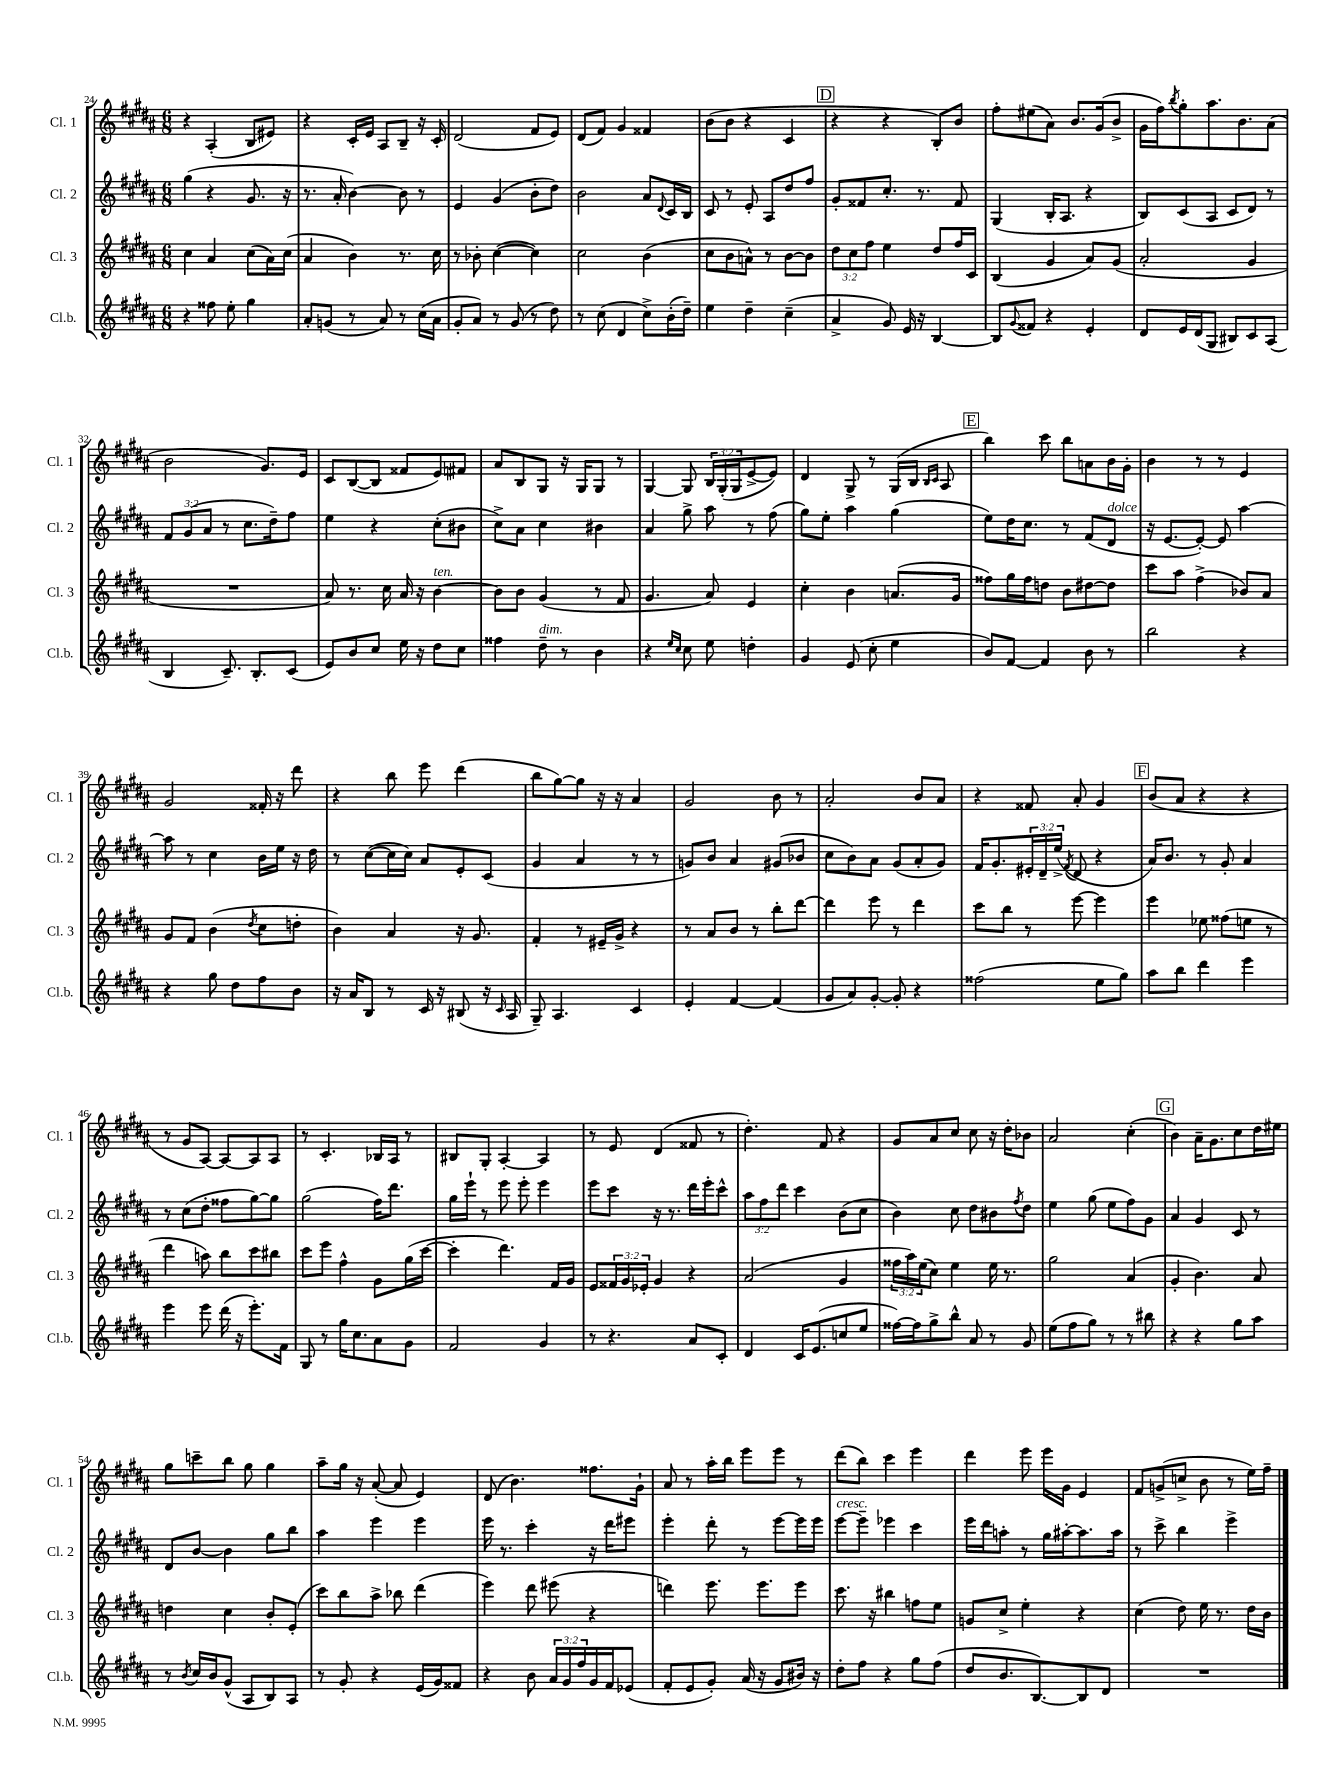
<<
\new StaffGroup <<
\new Staff = "s0" \with { instrumentName = "Cl. 1" shortInstrumentName = "Cl. 1" } {
    \clef treble \key b \major \numericTimeSignature \time 6/8 \override Staff.TupletNumber.text = #tuplet-number::calc-fraction-text
    r4 ais4-.( b8 eis'8) |
    r4 cis'16-. e'16 ais8 b8-- r16 cis'16-. |
    dis'2( fis'8 e'8) |
    dis'8( fis'8) gis'4 fisis'4 |
    b'8( b'8 r4 cis'4 |
    \mark \markup { \box "D" } r4 r4 b8-.) b'8 |
    fis''8-. eis''8( ais'8) b'8. gis'16( b'8-> |
    gis'16 fis''16) \acciaccatura { b''8 } gis''8-. ais''8. b'8. ais'8( |
    b'2 gis'8.) e'16 |
    cis'8 b8~( b8 fisis'8 e'8) fis'8 |
    ais'8 b8 gis8 r16 gis16 gis8 r8 |
    gis4~ gis8 \tuplet 3/2 { b16 gis16-.( gis16 } e'8~-> e'8) |
    dis'4 gis8-> r8 gis16( b16 \grace { b16 cis'16 } ais8 |
    \mark \markup { \box "E" } b''4) cis'''8 b''8 a'8 b'16 gis'16-. |
    b'4 r8 r8 e'4 |
    gis'2 fisis'16-. r16 dis'''8 |
    r4 b''8 e'''8 dis'''4( |
    b''8 gis''8~) gis''8 r16 r16 ais'4 |
    gis'2 b'8 r8 |
    ais'2-. b'8 ais'8 |
    r4 fisis'8 ais'8-. gis'4 |
    \mark \markup { \box "F" } b'8( ais'8 r4 r4 |
    r8 gis'8 ais8~) ais8~ ais8 ais8 |
    r8 cis'4.-. bes16 ais16 r8 |
    bis8 gis8-. ais4~-. ais4 |
    r8 e'8 dis'4( fisis'8 r8 |
    dis''4.-.) fis'8 r4 |
    gis'8 ais'8 cis''8 cis''8 r16 dis''16-. bes'8 |
    ais'2 cis''4-.( |
    \mark \markup { \box "G" } b'4) ais'16-- gis'8. cis''8 dis''16 eis''16 |
    gis''8 c'''8-- b''8 gis''8 gis''4 |
    ais''8-- gis''16 r16 ais'8~-.( ais'8 e'4) |
    dis'8( b'4.) fisis''8. gis'16-! |
    ais'8 r8 ais''16-. b''16 e'''8 e'''8 r8 |
    dis'''8( b''8) cis'''4 e'''4 |
    dis'''4 e'''8 e'''16 gis'16 e'4 |
    fis'8 g'8->( c''8-> b'8 r8 e''16) fis''16-- \bar "|." |
}
\new Staff = "s1" \with { instrumentName = "Cl. 2" shortInstrumentName = "Cl. 2" } {
    \clef treble \key b \major \numericTimeSignature \time 6/8 \override Staff.TupletNumber.text = #tuplet-number::calc-fraction-text
    gis''4( r4 gis'8. r16 |
    r8. ais'16-. b'4~) b'8 r8 |
    e'4 gis'4( b'8-. dis''8) |
    b'2 ais'8 \appoggiatura { dis'8 } cis'16 b16 |
    cis'8 r8 e'8-. ais8 dis''8 fis''8 |
    \mark \markup { \box "D" } gis'8-. fisis'8 cis''8.-. r8. fisis'8 |
    gis4( b16-. ais8. r4 |
    b8) cis'8( ais8 cis'8 dis'8) r8 |
    \tuplet 3/2 { fis'8 gis'8( ais'8 } r8 cis''8. dis''16--) fis''8 |
    e''4 r4 cis''8-.( bis'8 |
    cis''8->) ais'8 cis''4 bis'4 |
    ais'4 gis''8-> ais''8 r8 fis''8( |
    gis''8) e''8-. ais''4 gis''4( |
    \mark \markup { \box "E" } e''8) dis''16 cis''8. r8 fis'8( dis'8^\markup { \italic "dolce" } |
    r16 e'8.~ e'8~-.) e'8 ais''4~ |
    ais''8 r8 cis''4 b'16 e''16 r16 dis''16 |
    r8 cis''8~( cis''16 cis''16) ais'8 e'8-. cis'8( |
    gis'4 ais'4 r8 r8 |
    g'8) b'8 ais'4 gis'8( bes'8 |
    cis''8 b'8) ais'8 gis'8( ais'8-. gis'8) |
    fis'16 gis'8.-. \tuplet 3/2 { eis'16-. dis'16-- e''16->( } \acciaccatura { fis'8 } dis'8 r4 |
    \mark \markup { \box "F" } ais'16) b'8. r8 gis'8-. ais'4 |
    r8 cis''8( dis''8-. fisis''8 gis''8~) gis''8 |
    gis''2( fis''16) dis'''8. |
    gis''16 e'''16-! r8 e'''8 e'''8-. e'''4 |
    e'''8 cis'''8 r16 r8. dis'''16 e'''16-. cis'''8-^ |
    \tuplet 3/2 { ais''8 fis''8 dis'''8 } cis'''4 b'8( cis''8 |
    b'4) cis''8 dis''8 bis'8 \acciaccatura { fis''8 } dis''8 |
    e''4 gis''8( e''8 fis''8) gis'8 |
    \mark \markup { \box "G" } ais'4 gis'4 cis'8 r8 |
    dis'8 b'8~ b'4 gis''8 b''8 |
    ais''4 e'''4 e'''4 |
    e'''16 r8. cis'''4-. r16 dis'''16 eis'''8 |
    e'''4-. dis'''8-. r8 e'''8~ e'''16 e'''16 |
    e'''8~^\markup { \italic "cresc." } e'''8-- ees'''4 cis'''4 |
    e'''16 dis'''16 a''8-. r8 gis''16 ais''16~-. ais''8. ais''16 |
    r8 cis'''8-> b''4 e'''4-> \bar "|." |
}
\new Staff = "s2" \with { instrumentName = "Cl. 3" shortInstrumentName = "Cl. 3" } {
    \clef treble \key b \major \numericTimeSignature \time 6/8 \override Staff.TupletNumber.text = #tuplet-number::calc-fraction-text
    cis''4 ais'4 cis''8( ais'16) cis''16( |
    ais'4 b'4) r8. cis''16 |
    r8 bes'8-. cis''4~( cis''4) |
    cis''2 b'4( |
    cis''8 b'8 a'8-^) r8 b'8~ b'8 |
    \mark \markup { \box "D" } \tuplet 3/2 { dis''8 cis''8 fis''8 } e''4 dis''8 fis''16 cis'16 |
    b4( gis'4 ais'8) gis'8( |
    ais'2-. gis'4 |
    R2. |
    ais'8) r8. cis''16 ais'16 r16 b'4~^\markup { \italic "ten." } |
    b'8 b'8 gis'4( r8 fis'8 |
    gis'4. ais'8) e'4 |
    cis''4-. b'4 a'8.( gis'16 |
    \mark \markup { \box "E" } fisis''8) gis''16 fisis''16 d''8 b'8 dis''8~ dis''8 |
    cis'''8 ais''8 fis''4->( bes'8) ais'8 |
    gis'8 fis'8 b'4( \acciaccatura { dis''8 } cis''8 d''8-. |
    b'4) ais'4 r16 gis'8. |
    fis'4-. r8 eis'16-- gis'16-> r4 |
    r8 ais'8 b'8 r8 b''8-. dis'''8~ |
    dis'''4 e'''8 r8 dis'''4 |
    cis'''8 b''8 r8 e'''8~ e'''4 |
    \mark \markup { \box "F" } e'''4 ees''8 fisis''8( e''8 r8 |
    dis'''4 a''8) b''8 cis'''8 bis''8 |
    cis'''8 e'''8 fis''4-^ gis'8 gis''16( cis'''16~ |
    cis'''4-. dis'''4.) fis'16 gis'16 |
    e'8 \tuplet 3/2 { fisis'16 gis'16 ees'16-. } gis'4 r4 |
    ais'2( gis'4 |
    \tuplet 3/2 { fisis''16 ais''16) e''16( } cis''8) e''4 e''16 r8. |
    gis''2 ais'4( |
    \mark \markup { \box "G" } gis'4-. b'4.) ais'8 |
    d''4 cis''4 b'8-. e'8-.( |
    cis'''8) b''8 ais''8-> bes''8 dis'''4( |
    e'''4) dis'''8 eis'''8( r4 |
    d'''4) e'''8. e'''8. e'''8 |
    cis'''8. r16 bis''4 f''8 e''8 |
    g'8 cis''8-> e''4-. r4 |
    cis''4( dis''8) e''16 r8. dis''16 b'16 \bar "|." |
}
\new Staff = "s3" \with { instrumentName = "Cl.b." shortInstrumentName = "Cl.b." } {
    \clef treble \key b \major \numericTimeSignature \time 6/8 \override Staff.TupletNumber.text = #tuplet-number::calc-fraction-text
    r4 fisis''8 e''8-. gis''4 |
    ais'8-. g'8( r8 ais'8) r8 cis''16( ais'16 |
    gis'8-. ais'8) r8 gis'8( r8 dis''8) |
    r8 cis''8( dis'4 cis''8->) b'16-.( dis''16--) |
    e''4 dis''4-- cis''4--( |
    \mark \markup { \box "D" } ais'4-> gis'8) e'16 r16 b4~ |
    b8 \appoggiatura { gis'8 } fisis'8 r4 e'4-. |
    dis'8 e'16 dis'16( gis8 bis8) cis'8 ais8( |
    b4 cis'8.--) b8.-. cis'8( |
    e'8) b'8 cis''8 e''16 r16 dis''8 cis''8 |
    fisis''4 dis''8--^\markup { \italic "dim." } r8 b'4 |
    r4 \grace { e''16 cis''16 } cis''8 e''8 d''4-. |
    gis'4 e'8( cis''8-. e''4 |
    \mark \markup { \box "E" } b'8) fis'8~ fis'4 b'8 r8 |
    b''2 r4 |
    r4 gis''8 dis''8 fis''8 b'8 |
    r16 ais'16 b8 r8 cis'16 r16 bis8( r16 \grace { cis'16 } ais16 |
    gis8--) ais4. cis'4 |
    e'4-. fis'4~ fis'4( |
    gis'8 ais'8) gis'8~-. gis'8-. r4 |
    fisis''2( e''8 gis''8) |
    \mark \markup { \box "F" } ais''8 b''8 dis'''4 e'''4 |
    e'''4 e'''8 dis'''16( r16 e'''8.-.) fis'16 |
    gis8 r8 gis''16 cis''8. ais'8 gis'8 |
    fis'2 gis'4 |
    r8 r4. ais'8 cis'8-. |
    dis'4 cis'16 e'8.( c''8 e''8 |
    fisis''16~) fisis''16 gis''8-> b''8-^ ais'8 r8 gis'8 |
    e''8( fis''8 gis''8) r8 r8 bis''8 |
    \mark \markup { \box "G" } r4 r4 gis''8 ais''8 |
    r8 \acciaccatura { b'8 } cis''16 b'16 gis'8-^( ais8 b8) ais8 |
    r8 gis'8-. r4 e'16( gis'16) fisis'8 |
    r4 b'8 \tuplet 3/2 { ais'16 gis'16 fis''16 } gis'16 fis'16 ees'8( |
    fis'8-. e'8 gis'8-.) ais'16( r16 gis'8 bis'16) r16 |
    dis''8-. fis''8 r4 gis''8 fis''8( |
    dis''8 b'8. b8.~) b8 dis'8 |
    R2. \bar "|." |
}
>>
>>
\layout { \context { \Score currentBarNumber = #24 } }
